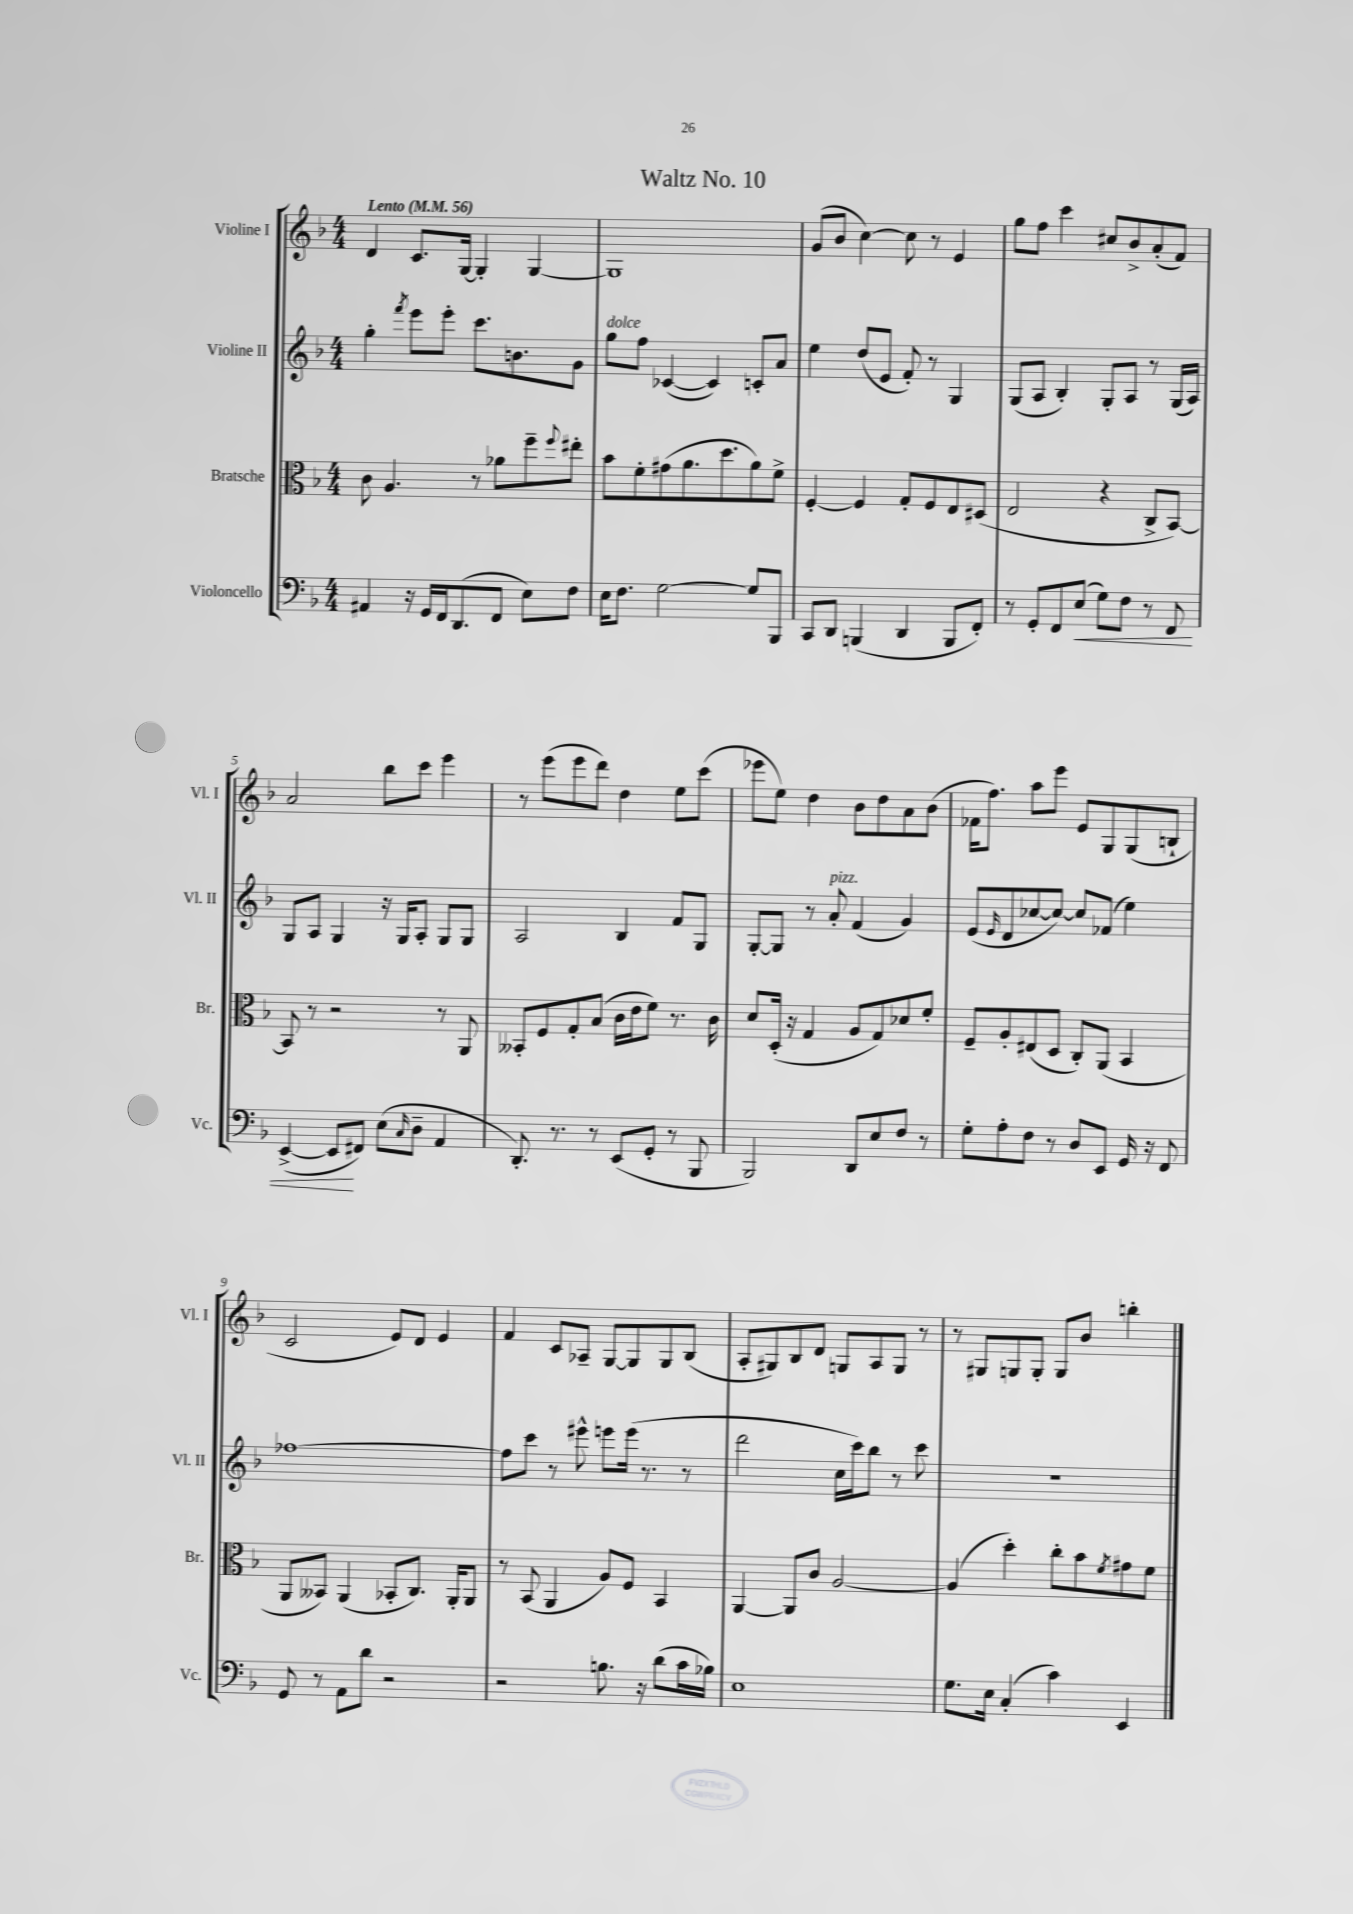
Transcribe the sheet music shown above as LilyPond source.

\header { title = "Waltz No. 10" }
<<
\new StaffGroup <<
\new Staff = "s0" \with { instrumentName = "Violine I" shortInstrumentName = "Vl. I" } {
    \clef treble \key f \major \numericTimeSignature \time 4/4 \tempo "Lento" 4 = 56
    d'4 c'8. g16~ g4-. g4~ |
    g1 |
    g'8( bes'8 c''4~) c''8 r8 e'4 |
    g''8 f''8 c'''4 cis''8 bes'8-> a'8-.( f'8) |
    a'2 bes''8 c'''8 e'''4 |
    r8 e'''8( e'''8 d'''8) d''4 e''8 c'''8( |
    ees'''8 e''8) d''4 bes'8 d''8 a'8 bes'8( |
    fes'16 f''8.) a''8 e'''8 e'8 g8 g8( b8-! |
    c'2 e'8) d'8 e'4 |
    f'4 c'8 aes8-- g8~ g8 g8 bes8( |
    a8-. gis8) bes8 d'8 g8 a8 g8 r8 |
    r8 gis8 g8 g8-. g8 bes'8 b''4-. \bar "|." |
}
\new Staff = "s1" \with { instrumentName = "Violine II" shortInstrumentName = "Vl. II" } {
    \clef treble \key f \major \numericTimeSignature \time 4/4
    g''4-. \acciaccatura { f'''8 } e'''8 e'''8-. c'''8. b'8. g'8 |
    g''8^\markup { \italic "dolce" } f''8 ces'4~( ces'4) c'8-. a'8 |
    e''4 d''8( e'8 f'8-.) r8 g4 |
    g8( a8 bes4-.) g8-. a8 r8 g16( a16) |
    g8 a8 g4 r16 g16 a8-. g8 g8 |
    a2 bes4 f'8 g8 |
    g8~-. g8 r8 a'8-.^\markup { \italic "pizz." } f'4( g'4) |
    e'8( \grace { e'16 } d'8 ces''8~ ces''8~) ces''8 fes'8( e''4) |
    fes''1~ |
    fes''8 c'''8 r8 eis'''8-^ e'''8 e'''16( r8. r8 |
    d'''2 c''16 c'''16) bes''8 r8 c'''8 |
    R1 \bar "|." |
}
\new Staff = "s2" \with { instrumentName = "Bratsche" shortInstrumentName = "Br." } {
    \clef alto \key f \major \numericTimeSignature \time 4/4
    c'8 a4. r8 aes'8 f''8-- \appoggiatura { f''8 } eis''8-. |
    bes'8 f'8-. gis'8( a'8. d''8. a'8) f'8-> |
    f4~-. f4 g8-. f8 e8 dis8( |
    e2 r4 c8-> bes,8~) |
    bes,8 r8 r2 r8 a,8 |
    beses,8-. f8 g8-. bes8( c'16 e'16 f'8) r8. c'16 |
    d'8 d16-.( r16 g4 a8 g8) des'8 f'8-. |
    f8-- a8-. eis8( d8 c8-.) a,8( bes,4 |
    a,8 beses,8) a,4( bes,8-. c8.) a,16-. a,8 |
    r8 bes,8( a,4 a8) f8 bes,4 |
    a,4~ a,8 c'8 a2~ |
    a4( d''4-.) c''8-. bes'8 \acciaccatura { f'8 } gis'8 f'8 \bar "|." |
}
\new Staff = "s3" \with { instrumentName = "Violoncello" shortInstrumentName = "Vc." } {
    \clef bass \key f \major \numericTimeSignature \time 4/4
    ais,4 r16 g,16 f,16 d,8.( f,8 e8) f8 |
    e16 f8. g2~ g8 bes,,8 |
    c,8 d,8 b,,4( d,4 b,,8 f,8-.) |
    r8 g,8-. f,8 e8\<( g8) f8 r8 f,8 |
    e,4~->( e,8\! fis,8) e8( \grace { c16 } d8-- a,4 |
    d,8.-.) r8. r8 e,8( g,8-. r8 bes,,8 |
    bes,,2) d,8 e8 f8 r8 |
    g8-. a8-. f8 r8 d8 e,8 g,16 r16 f,8 |
    g,8 r8 a,8 d'8 r2 |
    r2 b8. r16 d'8( c'16 bes16) |
    e1 |
    g8. e16 c4-.( c'4) e,4 \bar "|." |
}
>>
>>
